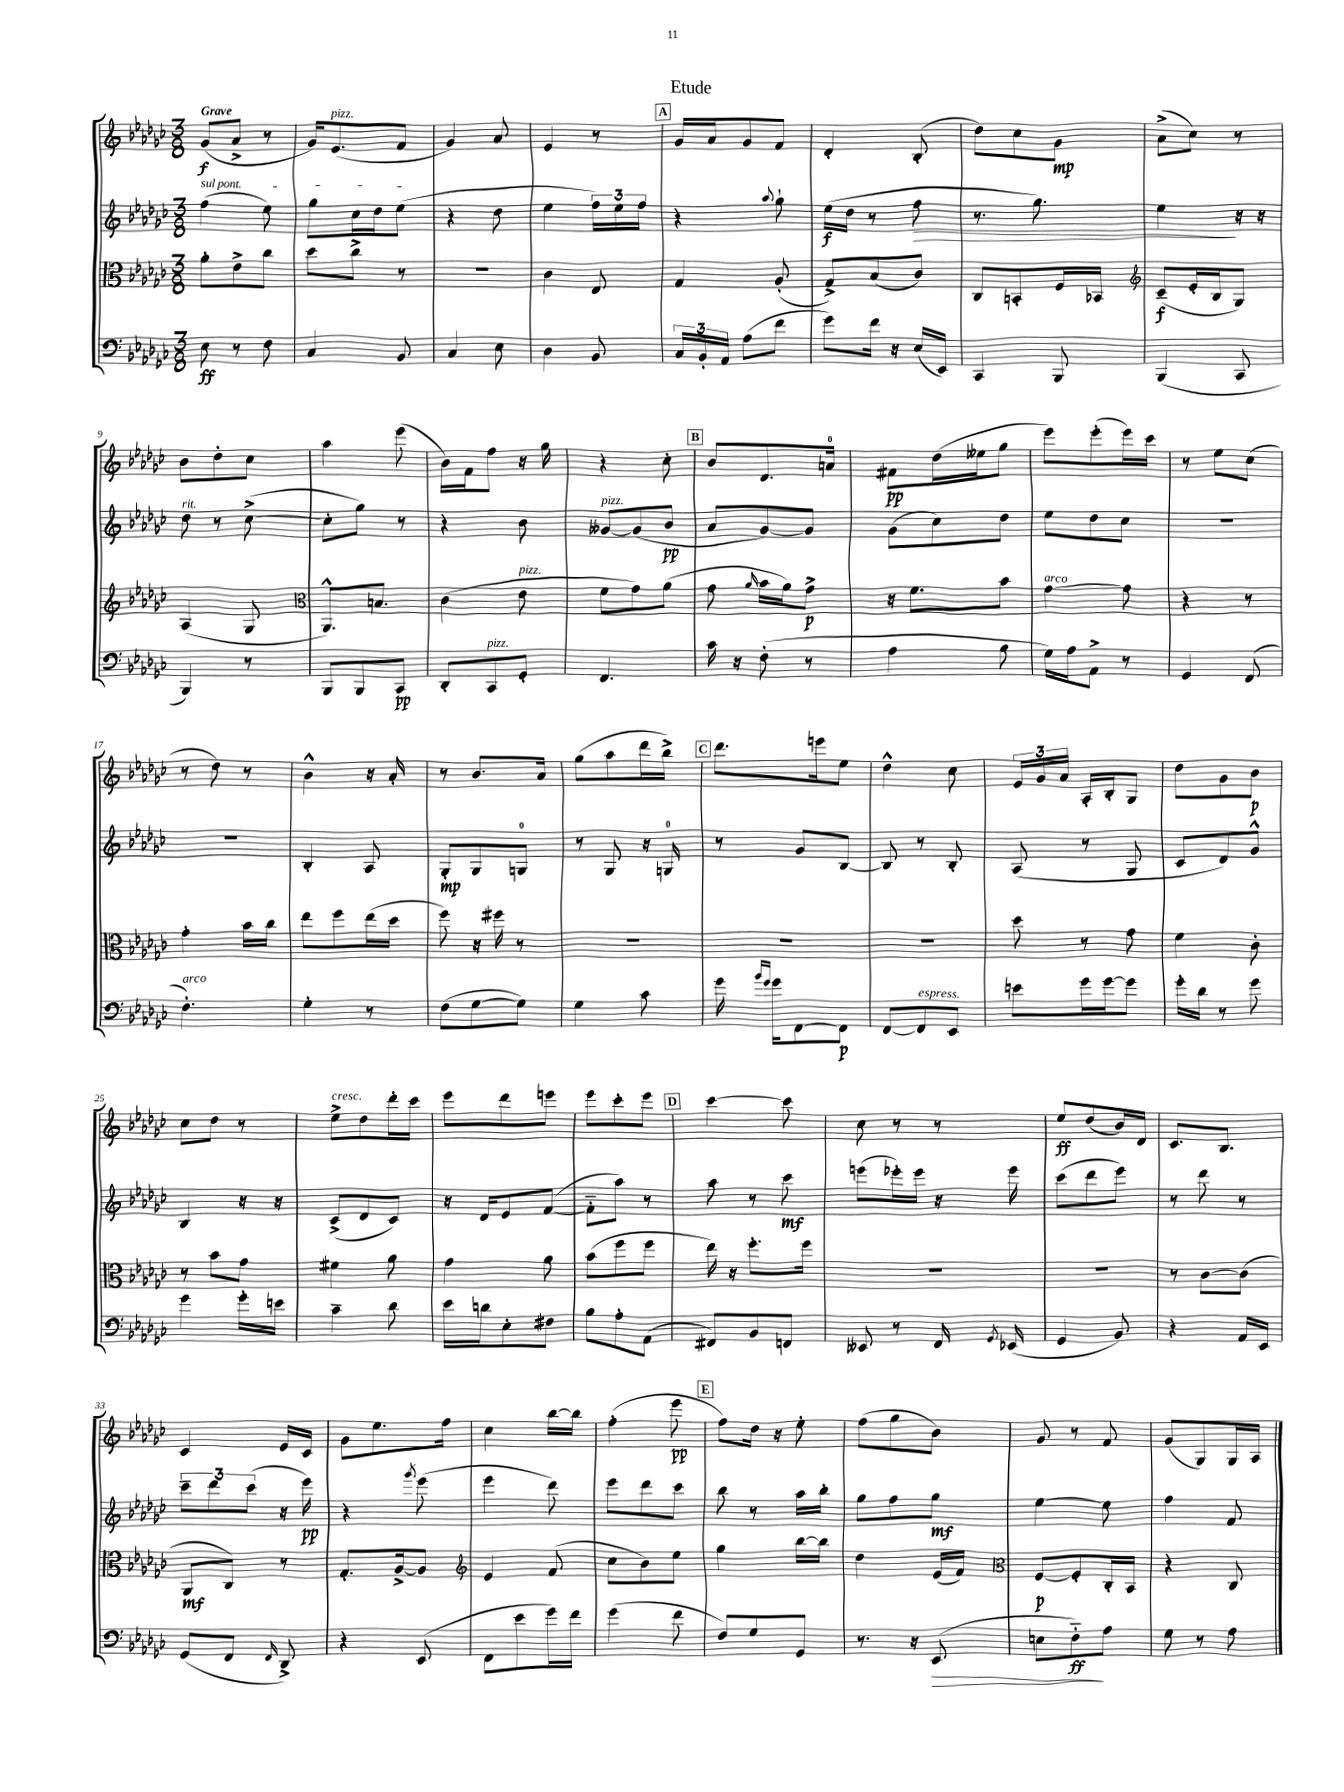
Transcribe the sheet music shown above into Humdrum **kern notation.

**kern	**kern	**kern	**kern
*staff4	*staff3	*staff2	*staff1
*clefF4	*clefC3	*clefG2	*clefG2
*k[b-e-a-d-g-c-]	*k[b-e-a-d-g-c-]	*k[b-e-a-d-g-c-]	*k[b-e-a-d-g-c-]
*M3/8	*M3/8	*M3/8	*M3/8
8E-	8a-'	(4ff	(8g-
8r	8e-^	.	8a-^
8F	8cc-	8ee-)	8r
=	=	=	=
4C-	8dd-	8gg-	16g-)
.	.	.	(8.e-
.	8cc-^	16cc-	.
.	.	16dd-	.
8BB-	8r	(8ee-	8f
=	=	=	=
4C-	4.r	4r	4g-)
8E-	.	8dd-	8a-
=	=	=	=
4D-	4c-	4ee-	4e-
8BB-	8E-	24ff)	8r
.	.	24ee-	.
.	.	24ff	.
=	=	=	=
24C-	4G-	4r	16g-
24BB-'	.	.	.
.	.	.	16a-
24AA-	.	.	.
(8A-	.	.	8g-
.	.	8qqaa-	.
8f	(8A-'	8gg-`	8f
=	=	=	=
8g-)	8G-^)	(16ee-	4d-'
.	.	16dd-	.
16f	(8B-	8r	.
16r	.	.	.
(16E-	8c-)	8ff	(8B-'
16EE-)	.	.	.
=	=	=	=
4CC-	8C-	8.r	8dd-)
.	8BB'	.	8cc-
.	.	8.gg-)	.
8BBB-	16F	.	8g-
.	16BB-	.	.
=	=	=	=
*	*clefG2	*	*
(4BBB-	(8c-~	4ee-	(8a-^
.	16e-'	.	8cc-)
.	16B-	.	.
8CC-	8G-)	16r	8r
.	.	16r	.
=	=	=	=
4BBB-)	(4A-	8dd-	8b-
.	.	8r	8dd-'
8r	8G-	([8cc-^	8cc-
=	=	=	=
*	*clefC3	*	*
8BBB-	8.AA-^^)	8cc-']	4aa-
8BBB-	.	8gg-)	.
.	8.B	.	.
8CC-	.	8r	(8eee-
=	=	=	=
8DD-'	(4c-	4r	16b-)
.	.	.	16f
8CC-	.	.	8ff
8GG-'	8e-	8b-	16r
.	.	.	16gg-
=	=	=	=
4.FF	8f	[8g--	4r
.	8g-)	(8g--]	.
.	(8a-	8b-	8cc-'
=	=	=	=
16c-	8g-	8a-	8b-
16r	.	.	.
.	16qqa-	.	.
(8F'	16b-	[8g-)	8.d-
.	16a-)	.	.
8r	8g-^	8g-]	.
.	.	.	16a
=	=	=	=
4A-	16r	(8g-	8f#
.	8.f	.	.
.	.	8cc-)	(16dd-
.	.	.	16ee--
8B-	8b-	8dd-	8gg-
=	=	=	=
16G-)	[4g-	8ee-	8eee-)
16A-	.	.	.
8AA-^	.	8dd-	(8eee-'
8r	8g-]	8cc-	16eee-)
.	.	.	16ccc-
=	=	=	=
4GG-	4r	4.r	8r
.	.	.	8ee-
(8FF	8r	.	(8cc-
=	=	=	=
4.F')	4g-'	4.r	8r
.	.	.	8dd-)
.	16b-	.	8r
.	16cc-	.	.
=	=	=	=
4G-'	8ee-	4B-'	4b-^^
.	8ff	.	.
8r	(16ee-	8A-	16r
.	16dd-	.	16a-'
=	=	=	=
(8F	8ff)	8G-'	8r
[8G-	16r	8G-	8.b-
.	16ff#	.	.
8G-])	8r	8G	.
.	.	.	16a-
=	=	=	=
4G-	4.r	8r	(8gg-
.	.	8G-	8aa-
8c-	.	16r	16ddd-
.	.	16G	16bb-^)
=	=	=	=
16g-	4.r	8r	8.ddd-
16qqb-	.	.	.
16qqg-	.	.	.
16g-	.	.	.
[8FF	.	8g-	.
.	.	.	16eee
8FF]	.	[8B-	8ee-
=	=	=	=
[8FF	4.r	8B-]	4dd-^^
8FF]	.	8r	.
8EE-	.	8B-'	8cc-
=	=	=	=
8e	8dd-	(8A-	24e-
.	.	.	24g-
.	.	.	24a-
16g-	8r	8r	16A-'
[16g-	.	.	16B-'
8g-]	8g-	8G-	8G-
=	=	=	=
16g-'	4f	8c-	8dd-
16d-	.	.	.
8r	.	8d-)	8g-
8g-	8c-'	8g-^^	8b-
=	=	=	=
4g-	8r	4B-	8cc-
.	8b-	.	8dd-
16g-'	8g-	16r	8r
16e	.	16r	.
=	=	=	=
4c-~	4f#	(8c-^	8ee-^
.	.	8d-	8dd-
8d-	8a-	8c-)	16ddd-'
.	.	.	16ccc-
=	=	=	=
16e-	4g-	16r	8eee-
16d	.	16d-	.
8E-'	.	8e-	8ddd-
8F#	8a-	([8f	8eee
=	=	=	=
8B-	(8b-	8f'~]	8eee-
8A-'	8ff	8aa-)	8ccc-'
(8AA-	8ff	8r	8eee-
=	=	=	=
8FF#)	16ee-)	8aa-	[4ccc-
.	16r	.	.
8BB-	8.ff'	8r	.
8FF	.	8ccc-	8ccc-]
.	16ff	.	.
=	=	=	=
8EE--	4.r	(8eee	8cc-
8r	.	16eee-')	8r
.	.	16eee-	.
16FF	.	16r	8r
8qGG-	.	.	.
(16EE-	.	16eee-	.
=	=	=	=
4GG-	4.r	(8ccc-	8ee-
.	.	8ddd-	(8dd-
8BB-)	.	8eee-)	16b-)
.	.	.	16d-
=	=	=	=
4r	8r	8r	8.c-
.	[8c-	8ddd-	.
.	.	.	8.B-
16AA-	(8c-]	8r	.
16EE-	.	.	.
=	=	=	=
(8GG-	8AA-	12ccc-~	4c-
.	.	12ddd-	.
8FF	8C-)	.	.
.	.	(12ccc-	.
16qqFF	.	.	.
8DD-^)	8r	16r	16e-
.	.	16eee-)	16c-
=	=	=	=
4r	8.G-'	4r	8g-
.	.	.	8.ee-
.	[16A-^	.	.
.	.	8qggg-	.
(8EE-	8A-]	(8eee-	.
.	.	.	16ff
=	=	=	=
*	*clefG2	*	*
8FF	4e-	4eee-	4cc-
8e-	.	.	.
16g-)	(8f	8ddd-)	[16bb-
16f	.	.	16bb-]
=	=	=	=
(4g-	8cc-	8eee-	(4ff'
.	8b-)	8ddd-	.
8f	8ee-	8ccc-	8eee-
=	=	=	=
8F)	4gg-	8bb-	8ff)
8G-	.	8r	16dd-
.	.	.	16r
8GG-	[16bb-	16aa-	8ee-'
.	16bb-]	16bb-'	.
=	=	=	=
8.r	4dd-	8gg-	(8ff
.	.	8ff	8gg-
16r	.	.	.
(8EE-	(16e-	8gg-	8b-)
.	16f)	.	.
=	=	=	=
*	*clefC3	*	*
8E	[8F	[4ee-	8g-
8F'~)	8F']	.	8r
8A-	16C-'	8ee-]	8f
.	16BB-	.	.
=	=	=	=
8G-	4r	4ff	(8g-
8r	.	.	8G-)
8A-	8C-	8f	16G-
.	.	.	16A-
==	==	==	==
*-	*-	*-	*-
